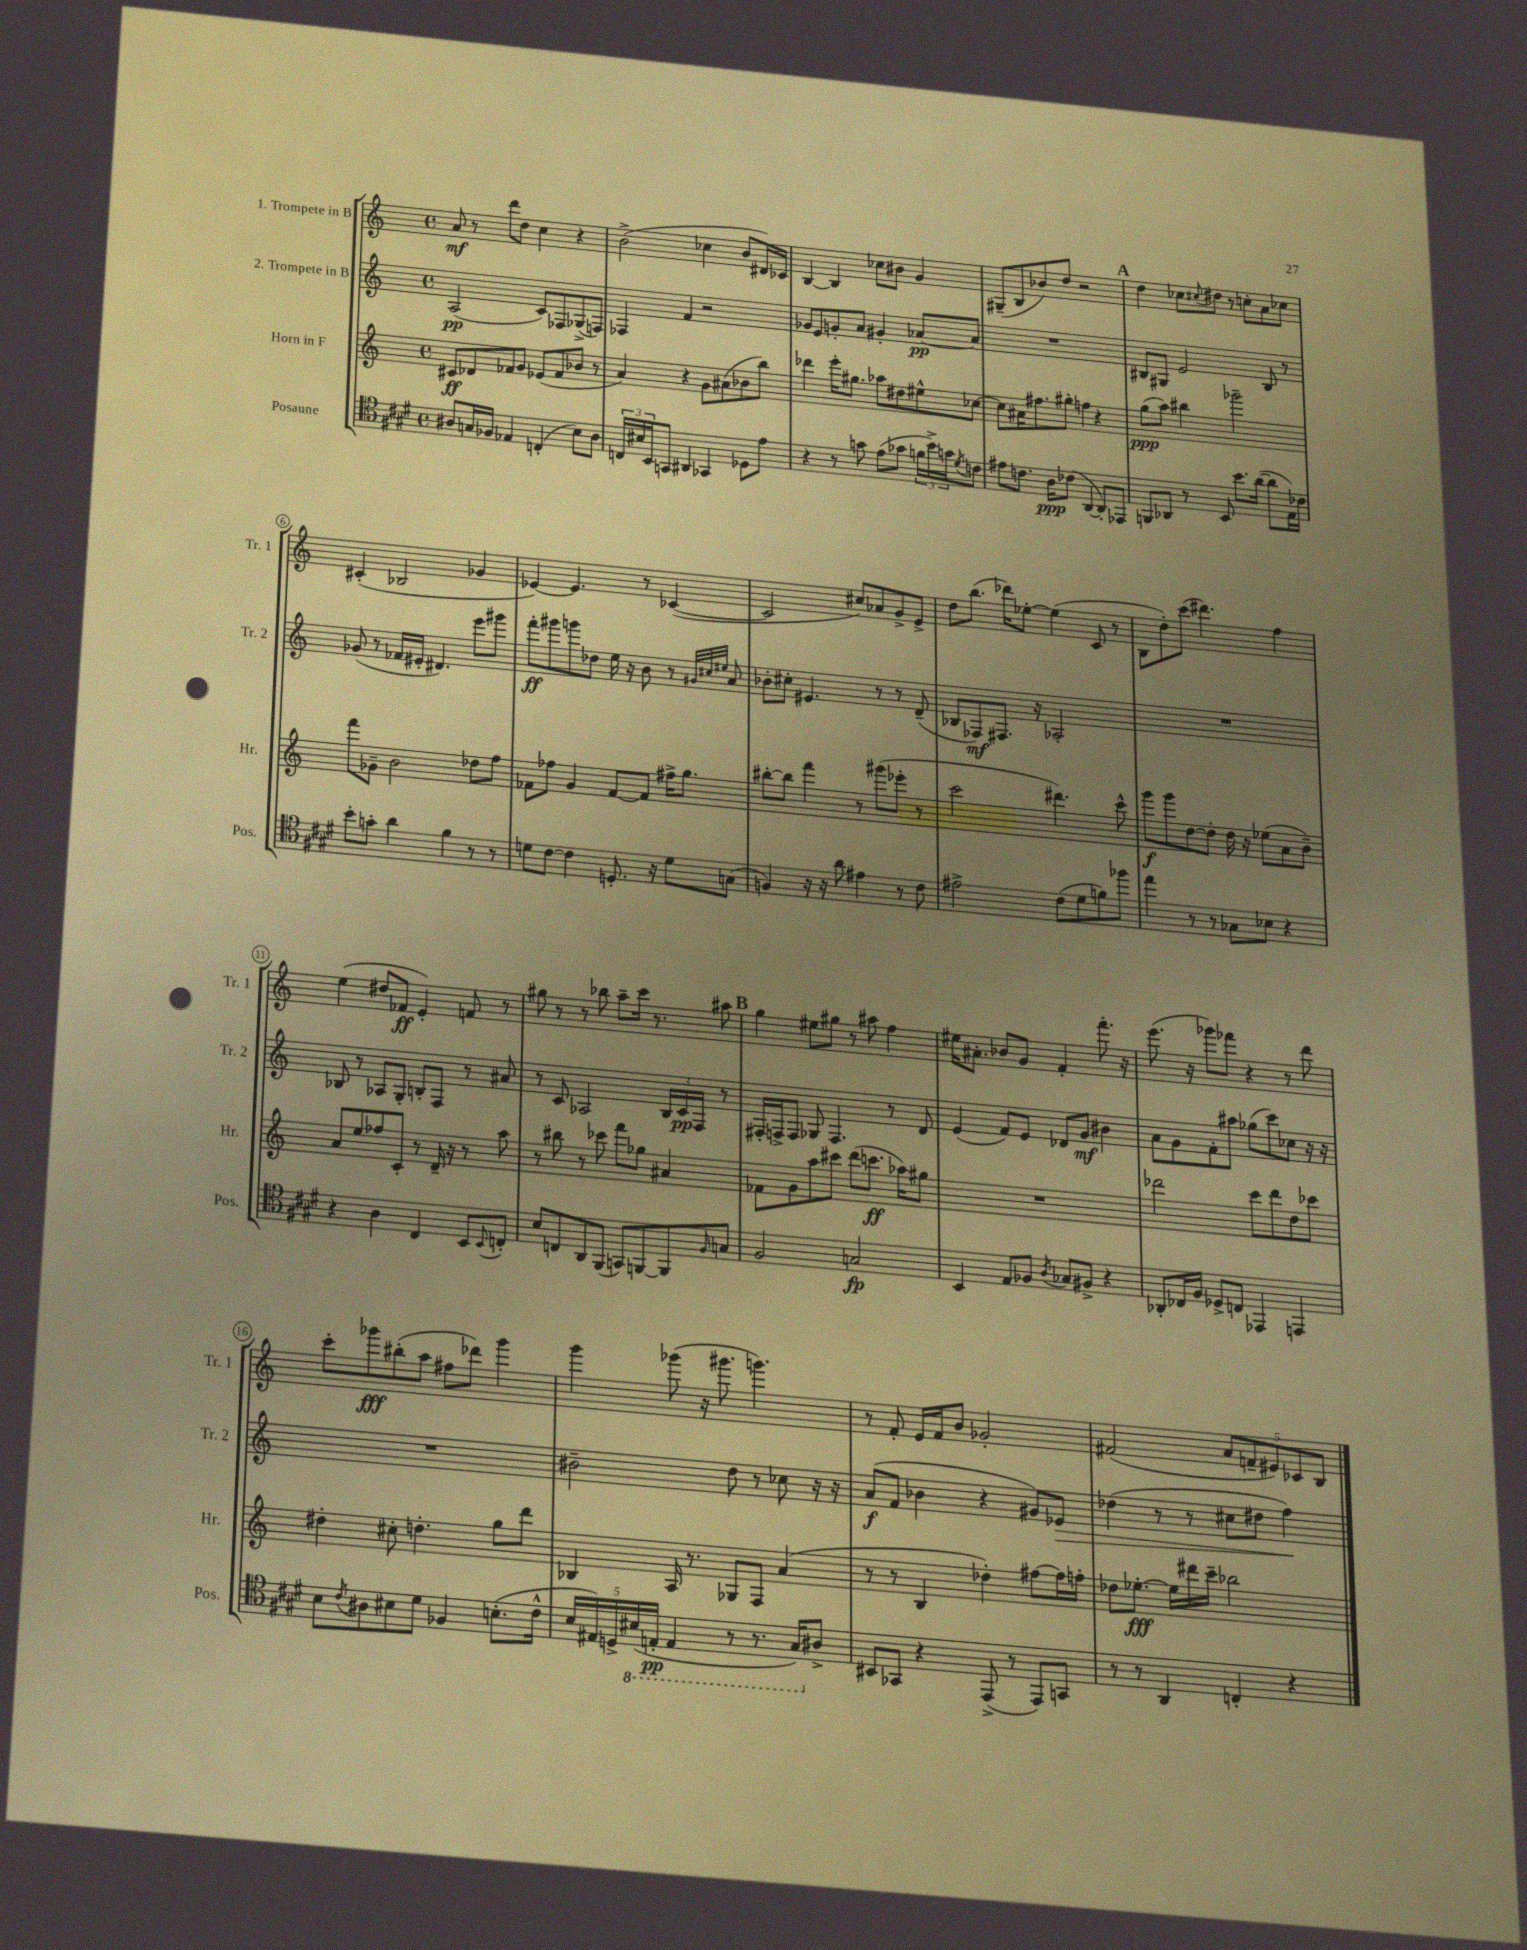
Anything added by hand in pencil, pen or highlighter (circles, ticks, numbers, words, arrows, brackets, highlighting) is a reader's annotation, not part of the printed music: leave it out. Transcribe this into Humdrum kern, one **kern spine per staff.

**kern	**dynam	**kern	**dynam	**kern	**dynam	**kern	**dynam
*part4	*part4	*part3	*part3	*part2	*part2	*part1	*part1
*staff4	*staff4	*staff3	*staff3	*staff2	*staff2	*staff1	*staff1
*I"Posaune	*	*I"Horn in F	*	*I"2. Trompete in B	*	*I"1. Trompete in B	*
*I'Pos.	*	*I'Hr.	*	*I'Tr. 2	*	*I'Tr. 1	*
*clefC4	*	*clefG2	*	*clefG2	*	*clefG2	*
*k[f#c#g#d#]	*	*k[]	*	*k[]	*	*k[]	*
*M4/4	*	*M4/4	*	*M4/4	*	*M4/4	*
*met(c)	*	*met(c)	*	*met(c)	*	*met(c)	*
=1	=1	=1	=1	=1	=1	=1	=1
8A#X/L	.	8c#X/L	ff	(2A/	pp	8a/	mf
16Gn/L	.	8d-X/	.	.	.	8r	.
16F-X/JJ	.	.	.	.	.	.	.
4E-X/	.	8f-X/	.	.	.	8ddd\L	.
.	.	8g/J	.	.	.	8dd\J	.
(4Cn'/	.	(8e-X/L	.	8c/L)	.	4cc\	.
.	.	8f-/	.	8F-X/	.	.	.
8B\L)	.	8b-X/J	.	(8G-X^/	.	4r	.
8A#\J	.	8r	.	8Fn/J)	.	.	.
=2	=2	=2	=2	=2	=2	=2	=2
24Cn/LL	.	4a/)	.	4F-X/	.	(2b^\	.
24B#X/	.	.	.	.	.	.	.
24BB/J	.	.	.	.	.	.	.
8GGn/J	.	.	.	.	.	.	.
4AA#X/	.	4r	.	4f/	.	.	.
4GG-X/	.	8g\L	.	2r	.	4cc-X\	.
.	.	(8a#X\	.	.	.	.	.
8D-X\L	.	8b-X\	.	.	.	8b/L	.
8e\J	.	8bb\J)	.	.	.	16d#X/L)	.
.	.	.	.	.	.	16c-X/JJ	.
=3	=3	=3	=3	=3	=3	=3	=3
4r	.	4ddd-X\	.	8g-X/L	.	[4B/	.
.	.	.	.	8e/	.	.	.
8r	.	16eee'\KL	.	8gn'/	.	4B/]	.
.	.	8.gg#X\J	.	.	.	.	.
8gn\	.	.	.	8a/J	.	.	.
(8e\L	.	8aa-X\L	.	4g#X'/	.	8cc-X\L	.
8g-X\J	.	8dd#X\	.	.	.	8b#X\J	.
24fn\LL	.	8ee#X^^\	.	[8a-X/L	pp	4g/	.
24b^\)	.	.	.	.	.	.	.
24gn\J	.	.	.	.	.	.	.
8qd#/	.	.	.	.	.	.	.
8cn\J	.	[8cc-X\J	.	8a-/J]	.	.	.
=4	=4	=4	=4	=4	=4	=4	=4
8e#X\L	.	8cc-\L]	.	1r	.	(8G#X~/L	.
8.cn\J	.	16a#X\K	.	.	.	8B/	.
.	.	8.ff#X\	.	.	.	.	.
.	.	.	.	.	.	8b-X/)	.
16A\KL	ppp	.	.	.	.	.	.
(8c-X\J	.	8gg#X'\J	.	.	.	8dd/J	.
[4AA/	.	4ffn\	.	.	.	2r	.
8AA'/L])	.	4r	.	.	.	.	.
8EE-X/J	.	.	.	.	.	.	.
!!LO:REH:place=s1:t=A
=5	=5	=5	=5	=5	=5	=5	=5
8FFn/L	.	(8gg\L	ppp	8B#X/L	.	4dd\	.
8AA-X/J	.	8aa\J)	.	8G#X/J	.	.	.
8r	.	4bb#X\	.	2e/	.	8cc-X\L	.
.	.	.	.	.	.	8qqcc#X/	.
8BB/	.	.	.	.	.	8dd#X\J	.
8.b\L	.	2ggg-X~\	.	.	.	8r	.
.	.	.	.	.	.	8ccn'\L	.
([16a\Jk	.	.	.	.	.	.	.
8a\L]	.	.	.	8B#/	.	8a\	.
16E\L)	.	.	.	8r	.	8cc-X\J	.
16c-X\JJ	.	.	.	.	.	.	.
!!LO:LB:g=z
=6	=6	=6	=6	=6	=6	=6	=6
8b'\L	.	8fff\L	.	(8g-X/	.	(4c#X'/	.
8gn'\J	.	8g-X~\J	.	8r	.	.	.
4a\	.	2b\	.	16f-X/LL	.	2B-X/	.
.	.	.	.	16e#X'/JJ	.	.	.
.	.	.	.	4.d#X/)	.	.	.
4f#\	.	.	.	.	.	.	.
8r	.	8dd-X\L	.	8eee\L	.	4g-X/	.
8r	.	8ff\J	.	8ggg#X\J	.	.	.
=7	=7	=7	=7	=7	=7	=7	=7
8dn\L	.	8f-X\L	.	8fff'\L	ff	[4e-X/)	.
[8c#\J	.	8ff-X\J	.	8ggg#X\	.	.	.
4c#\]	.	4g/	.	8gggn\	.	4.e-/]	.
.	.	.	.	8dd-X\J	.	.	.
8.Dn'/	.	[8f-/L	.	16ee\	.	.	.
.	.	.	.	16r	.	.	.
.	.	8f-/J]	.	8b\	.	8r	.
16r	.	.	.	.	.	.	.
8d\L	.	16ff#X^\KL	.	8r	.	([4c-X/	.
.	.	8.gg\J	.	.	.	.	.
.	.	.	.	32qqg#X/LLL	.	.	.
.	.	.	.	32qqcc#X/	.	.	.
.	.	.	.	32qqee#X/JJJ	.	.	.
(8Gn\J	.	.	.	8a/	.	.	.
=8	=8	=8	=8	=8	=8	=8	=8
4Fn/)	.	[8bb#X'\L	.	8b-X'\L	.	2c-/]	.
.	.	8bb#\J]	.	8cc#X'\J	.	.	.
16r	.	4fff\	.	4.e#X/	.	.	.
16r	.	.	.	.	.	.	.
8a\	.	.	.	.	.	.	.
4e#X\	.	8r	.	.	.	8cc#X/L)	.
.	.	(8ggg#X\L	.	8r	.	8a-X/	.
8r	.	8eee-X'\J	.	8r	.	8g^/	.
8c#\	.	8r	.	(8d~/	.	8e^/J	.
=9	=9	=9	=9	=9	=9	=9	=9
2e#X^\	.	2ccc\	.	8B-X/L	.	8dd\L	.
.	.	.	.	8F-X/)	mf	(8.bb\J	.
.	.	.	.	8.F#X/J	.	.	.
.	.	.	.	.	.	16ddd-X\KL)	.
.	.	.	.	.	.	[8ee-X'\J	.
.	.	.	.	16r	.	.	.
(8c#\L	.	4.ddd#X\)	.	2A-X'/	.	(4ee-\]	.
8d#\	.	.	.	.	.	.	.
8fn\)	.	.	.	.	.	8c/	.
8ff-X\J	.	8ccc^^\	.	.	.	8r	.
=10	=10	=10	=10	=10	=10	=10	=10
4ee\	.	8ggg\L	f	1r	.	8B\L	.
.	.	8ggg\	.	.	.	8dd'\)	.
8r	.	[8dd\	.	.	.	(8ccc\J	.
8r	.	8dd'\J]	.	.	.	4.ddd#X\)	.
8G-X\L	.	16dd\	.	.	.	.	.
.	.	16r	.	.	.	.	.
8B-X\J	.	(8ee-X\L	.	.	.	.	.
4r	.	8a\	.	.	.	4ff\	.
.	.	8b~\J)	.	.	.	.	.
!!LO:LB:g=z
=11	=11	=11	=11	=11	=11	=11	=11
4r	.	8a/L	.	8B-X/	.	(4ee\	.
.	.	8ee/	.	8r	.	.	.
4A\	.	8ff-X/	.	8A-X/L	.	8dd#X/L	.
.	.	8c'/J	.	8G'/J	.	8f-X/J	ff
4C#/	.	8r	.	8Bn'/L	.	4e'/)	.
.	.	16d~/	.	8F/J	.	.	.
.	.	16r	.	.	.	.	.
8BB/L	.	8r	.	8r	.	8fn/	.
8qqBB/	.	.	.	.	.	.	.
8Cn'/J	.	8aa\	.	8a#X/	.	8r	.
=12	=12	=12	=12	=12	=12	=12	=12
8B/L	.	8r	.	8r	.	8gg#X\	.
8Cn/	.	8bb#X\	.	8c/	.	8r	.
8AA/	.	8r	.	2A-X/	.	8r	.
(8FF#/J	.	8ccc-X\	.	.	.	8bb-X\	.
8GGn/L)	.	8fff\L	.	.	.	8aa~\L	.
[8FFn/	.	8gg-X\J	.	.	.	16ccc\Jk	.
.	.	.	.	.	.	8.r	.
8FF/]	.	4a#X/	.	24B/LL	.	.	.
.	.	.	.	24c/	pp	.	.
.	.	.	.	24F/JJ	.	.	.
16qqF#/	.	.	.	.	.	.	.
8Gn/J	.	.	.	8r	.	8aa#X\	.
!!LO:REH:place=s1:t=B
=13	=13	=13	=13	=13	=13	=13	=13
2F#/	.	8f-X\L	.	16F#X'/LL	.	4gg\	.
.	.	.	.	16Fn^/J	.	.	.
.	.	8g\	.	8F/J	.	.	.
.	.	8aa\	.	8G-X/	.	8ee#X\L	.
.	.	8ccc#X\J	.	4.F/	.	8gg#X\J	.
2Gn/	fp	(8ddd\L	.	.	.	8r	.
.	.	8.cccn\J	ff	.	.	8aa#X\	.
.	.	.	.	8r	.	4ff\	.
.	.	16aa-X\KL)	.	.	.	.	.
.	.	8gg#X\J	.	8d/	.	.	.
=14	=14	=14	=14	=14	=14	=14	=14
4BB/	.	1r	.	(4e/	.	16ee#X\KL	.
.	.	.	.	.	.	8.a#X'\J	.
8E/L	.	.	.	8f/L)	.	8b-X/L	.
8F-X/J	.	.	.	8e/J	.	8g/J	.
8qA/	.	.	.	.	.	.	.
8G-X/L	.	.	.	8d-X/L	.	4f'/	.
8F#X^/J	.	.	.	8g/J	mf	.	.
4r	.	.	.	4b#X\	.	8.fff'\	.
.	.	.	.	.	.	16r	.
=15	=15	=15	=15	=15	=15	=15	=15
8AA-X'/L	.	2ddd-X\	.	8a\L	.	(8.eee\	.
16C-X/L	.	.	.	8g\	.	.	.
16F#/JJ	.	.	.	.	.	16r	.
8D-X^/L	.	.	.	8f'\	.	8ggg-X\L)	.
8Cn/J	.	.	.	8aa#X\J	.	8fff-X\J	.
4EE-X/	.	8ccc\L	.	(8gg-X\L	.	4r	.
.	.	8ddd-\	.	8ccc\)	.	.	.
4EEn/	.	8dd\	.	8cc-X\J	.	8r	.
.	.	8ccc-X\J	.	16r	.	8ddd\	.
.	.	.	.	16r	.	.	.
!!LO:LB:g=z
=16	=16	=16	=16	=16	=16	=16	=16
8B\L	.	4dd#X'\	.	1r	.	8ccc'\L	.
8qc#/	.	.	.	.	.	.	.
8A#X\	.	.	.	.	.	8ggg-X\	fff
8B#X\	.	8cc#X'\	.	.	.	(8bb#X'\	.
8d#\J	.	4.ddn'\	.	.	.	8aa\J	.
4F-X/	.	.	.	.	.	8ff#X\L	.
.	.	.	.	.	.	8ddd-X\J)	.
(8.Bn'\L	.	8gg\L	.	.	.	4ggg-\	.
.	.	8ddd\J	.	.	.	.	.
16c#^^\Jk	.	.	.	.	.	.	.
=17	=17	=17	=17	=17	=17	=17	=17
20B/LL	.	4B-X/	.	2b#X~\	.	4ggg\	.
20E#X/)	.	.	.	.	.	.	.
20Dn^/	.	.	.	.	.	.	.
*8ba	*	*	*	*	*	*	*
(20BB#X/	.	.	.	.	.	.	.
20EEn'/JJ	pp	.	.	.	.	.	.
4EE/	.	16A/	.	.	.	(8ggg-X\	.
.	.	8.r	.	.	.	.	.
.	.	.	.	.	.	16r	.
.	.	.	.	.	.	8.ggg#X\	.
8r	.	8G-X/L	.	8dd\	.	.	.
8.r	.	8F/J	.	8r	.	4.gggn\)	.
.	.	(4a/	.	8cc-X\	.	.	.
16GG#/KL)	.	.	.	.	.	.	.
*X8ba	*	*	*	*	*	*	*
8A#X^/J	.	.	.	16r	.	.	.
.	.	.	.	16r	.	.	.
=18	=18	=18	=18	=18	=18	=18	=18
8BB#X/L	.	8r	.	(8a/L	f	8r	.
8GG-X/J	.	8r	.	8f/J	.	8f'/	.
4r	.	4B/	.	4b-X\	.	16e/LL	.
.	.	.	.	.	.	16f/J	.
.	.	.	.	.	.	8b/J	.
(8EE^/	.	4dd-X'\)	.	4r	.	2g-X'/	.
8r	.	.	.	.	.	.	.
8EE/L)	.	[8ff#X\L	.	8g#X/L)	.	.	.
!	!	!	!	!	!LO:HP:b	!	!
8GGn/J	.	16ff#\L]	.	8e-X/J	>	.	.
.	.	16ffn'\JJ	.	.	.	.	.
=19	=19	=19	=19	=19	=19	=19	=19
8r	.	8dd-X\L	.	(4dd-X\	.	(2f#X/	.
8r	.	[8.ee-X'\J	fff	.	.	.	.
4AA/	.	.	.	8r	.	.	.
.	.	16ee-\LL]	.	.	.	.	.
.	.	16ddd#X\	.	8r	.	.	.
.	.	16ccc~\JJ	.	.	.	.	.
4Cn'/	.	2bb-X\	.	8cc#X\L	.	10a/L	.
.	.	.	.	.	.	10fn~/	.
.	.	.	.	8dd#X\J	.	.	.
.	.	.	.	.	.	10e#X/)	.
4r	.	.	.	4ff\)	.	.	.
.	.	.	.	.	.	10c-X/	.
.	.	.	.	.	.	10B/J	.
.	.	.	.	.	]	.	.
==	==	==	==	==	==	==	==
*-	*-	*-	*-	*-	*-	*-	*-
